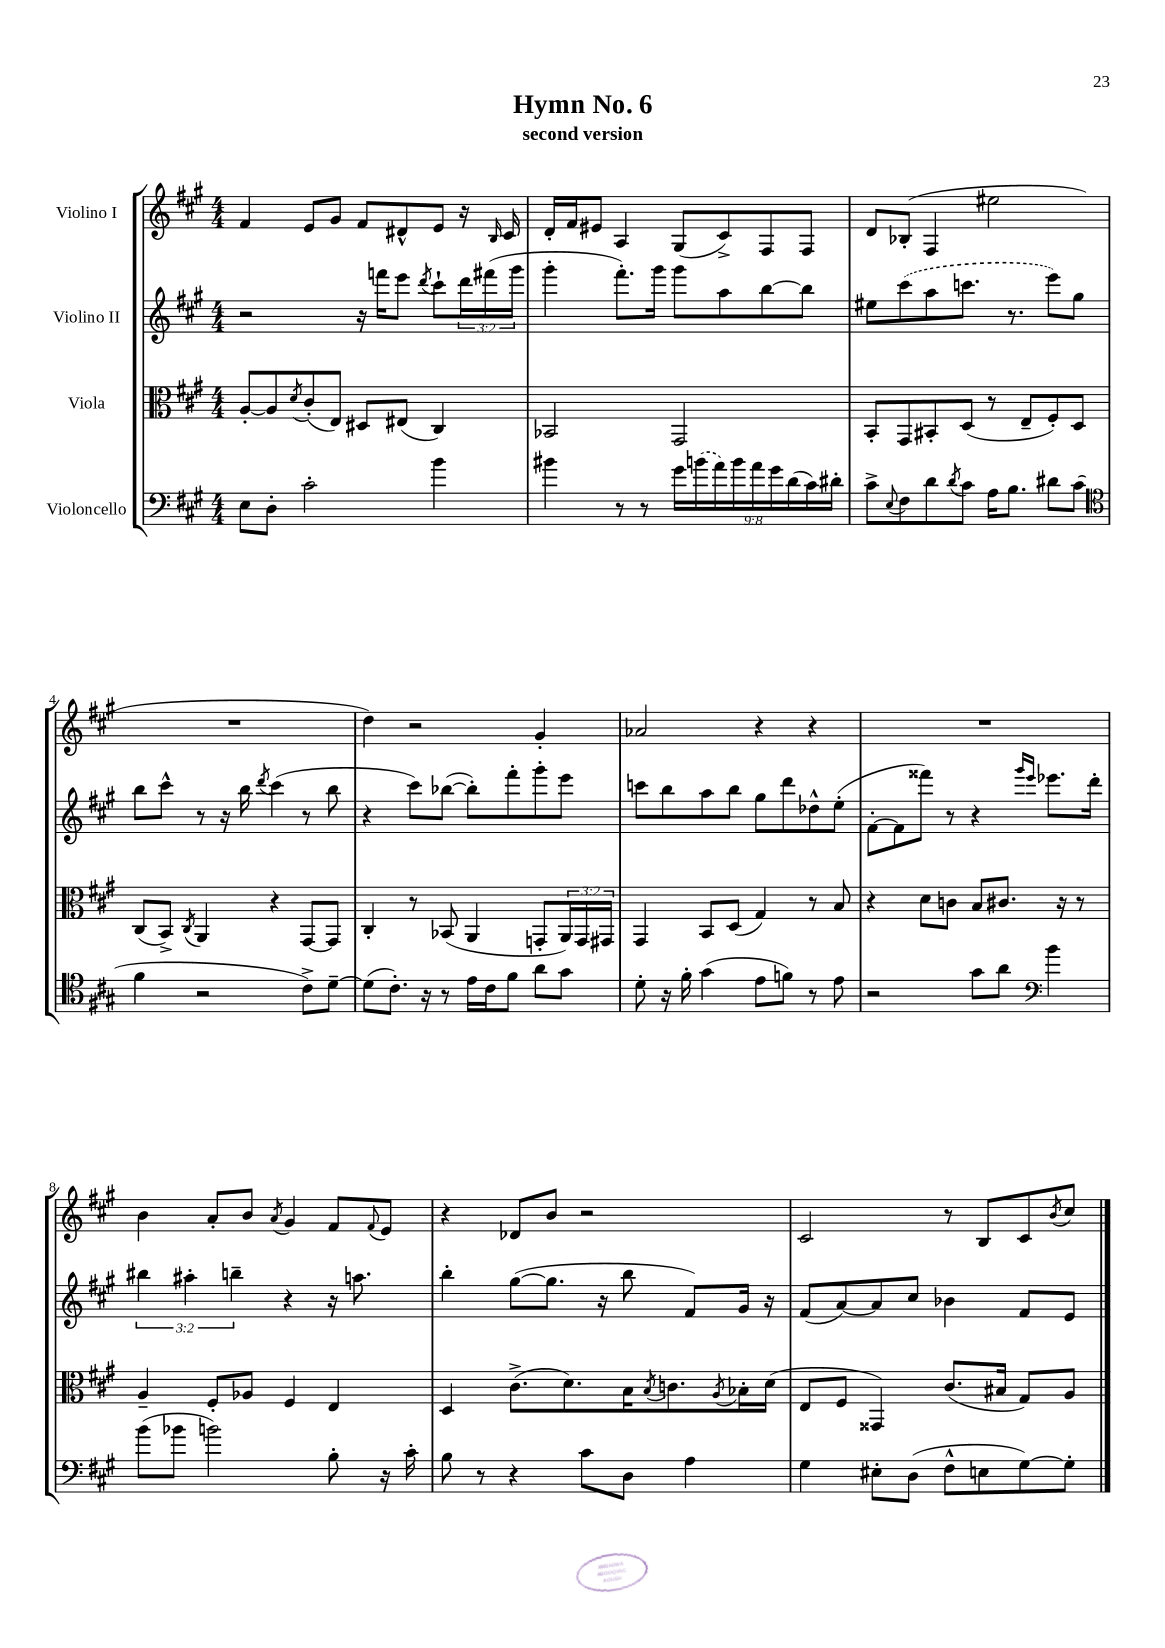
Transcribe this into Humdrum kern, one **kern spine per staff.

**kern	**kern	**kern	**kern
*staff4	*staff3	*staff2	*staff1
*clefF4	*clefC3	*clefG2	*clefG2
*k[f#c#g#]	*k[f#c#g#]	*k[f#c#g#]	*k[f#c#g#]
*M4/4	*M4/4	*M4/4	*M4/4
8E	[8A'	2r	4f#
8D'	8A]	.	.
.	8qd	.	.
2c#'	(8c#'	.	8e
.	8E)	.	8g#
.	8D#	16r	8f#
.	.	16fff	.
.	(8E#	8eee	8d#^^
.	.	8qddd	.
4b	4C#)	8ccc#`	8e
.	.	24ddd	16r
.	.	(24fff#	.
.	.	.	16qqB
.	.	.	16c#
.	.	24ggg#	.
=	=	=	=
4b#	2BB-	4ggg#'	16d'
.	.	.	16f#
.	.	.	8e#
8r	.	8.fff#')	4A
8r	.	.	.
.	.	16ggg#	.
18g#	2GG#	8ggg#	(8G#
(18b	.	.	.
18a)	.	.	.
.	.	8aa	8c#^)
18b	.	.	.
18a	.	.	.
.	.	[8bb	8F#
18g#	.	.	.
(18d	.	.	.
.	.	8bb]	8F#
18c#)	.	.	.
18d#'	.	.	.
=	=	=	=
8c#^	8BB'	8ee#	8d
8qqE	.	.	.
8F#	8GG#	(8ccc#	(8B-'
8d	8BB#'	8aa	4F#
8qd	.	.	.
8c#	(8D	8.ccc	.
16A	8r	.	2ee#
8.B	.	8.r	.
.	8E~	.	.
8d#	8F#')	8eee)	.
(8c#	8D	8gg#	.
=	=	=	=
*clefC4	*	*	*
4f#	(8C#	8bb	1r
.	8BB^)	8ccc#^^	.
.	8qC#	.	.
2r	4AA	8r	.
.	.	16r	.
.	.	16bb	.
.	.	8qddd	.
.	4r	(4ccc#	.
8c#^)	[8GG#	8r	.
[8d~	8GG#]	8bb	.
=	=	=	=
(8d]	4C#'	4r	4dd)
8.c#')	.	.	.
.	8r	8ccc#)	2r
16r	.	.	.
8r	(8BB-	([8bb-	.
16e	4AA	8bb-'])	.
16c#	.	.	.
8f#	.	8fff#'	.
8a	8GG'	8ggg#'	4g#'
8g#	24AA)	8eee	.
.	24GG	.	.
.	24GG#	.	.
=	=	=	=
8d'	4GG#	8ccc	2a-
16r	.	8bb	.
16f#'	.	.	.
(4g#	8BB	8aa	.
.	(8D	8bb	.
8e	4G#)	8gg#	4r
8f)	.	8ddd	.
8r	8r	8dd-^^	4r
8e	8B	(8ee'	.
=	=	=	=
2r	4r	[8f#'	1r
.	.	8f#]	.
.	8d	8fff##)	.
.	8c	8r	.
8g#	8B	4r	.
8a	8.c#	.	.
*clefF4	*	*	*
.	.	16qqggg#	.
.	.	16qqeee	.
4b	.	8.eee-	.
.	16r	.	.
.	8r	.	.
.	.	16ddd'	.
=	=	=	=
(8b	4A~	6bb#	4b
8b-	.	.	.
.	.	6aa#'	.
2b)	8F#'	.	8a'
.	.	6bb~	.
.	8A-	.	8b
.	.	.	8qa
.	4F#	4r	4g#
8B'	4E	16r	8f#
.	.	8.aa	.
.	.	.	8qqf#
16r	.	.	8e
16c#'	.	.	.
=	=	=	=
8B	4D	4bb'	4r
8r	.	.	.
4r	(8.c#^	([8gg#	8d-
.	.	8.gg#]	8b
.	8.d)	.	.
8c#	.	.	2r
.	.	16r	.
8D	16B	8bb	.
.	8qB	.	.
.	8.c	.	.
4A	.	8f#)	.
.	8qA	.	.
.	16B-'	16g#	.
.	(16d	16r	.
=	=	=	=
4G#	8E	(8f#	2c#
.	8F#	[8a)	.
8E#'	4GG##)	8a]	.
(8D	.	8cc#	.
8F#^^	(8.c#	4b-	8r
8E	.	.	8B
.	16B#	.	.
[8G#)	8G#)	8f#	8c#
.	.	.	8qb
8G#']	8A	8e	8cc#
==	==	==	==
*-	*-	*-	*-
